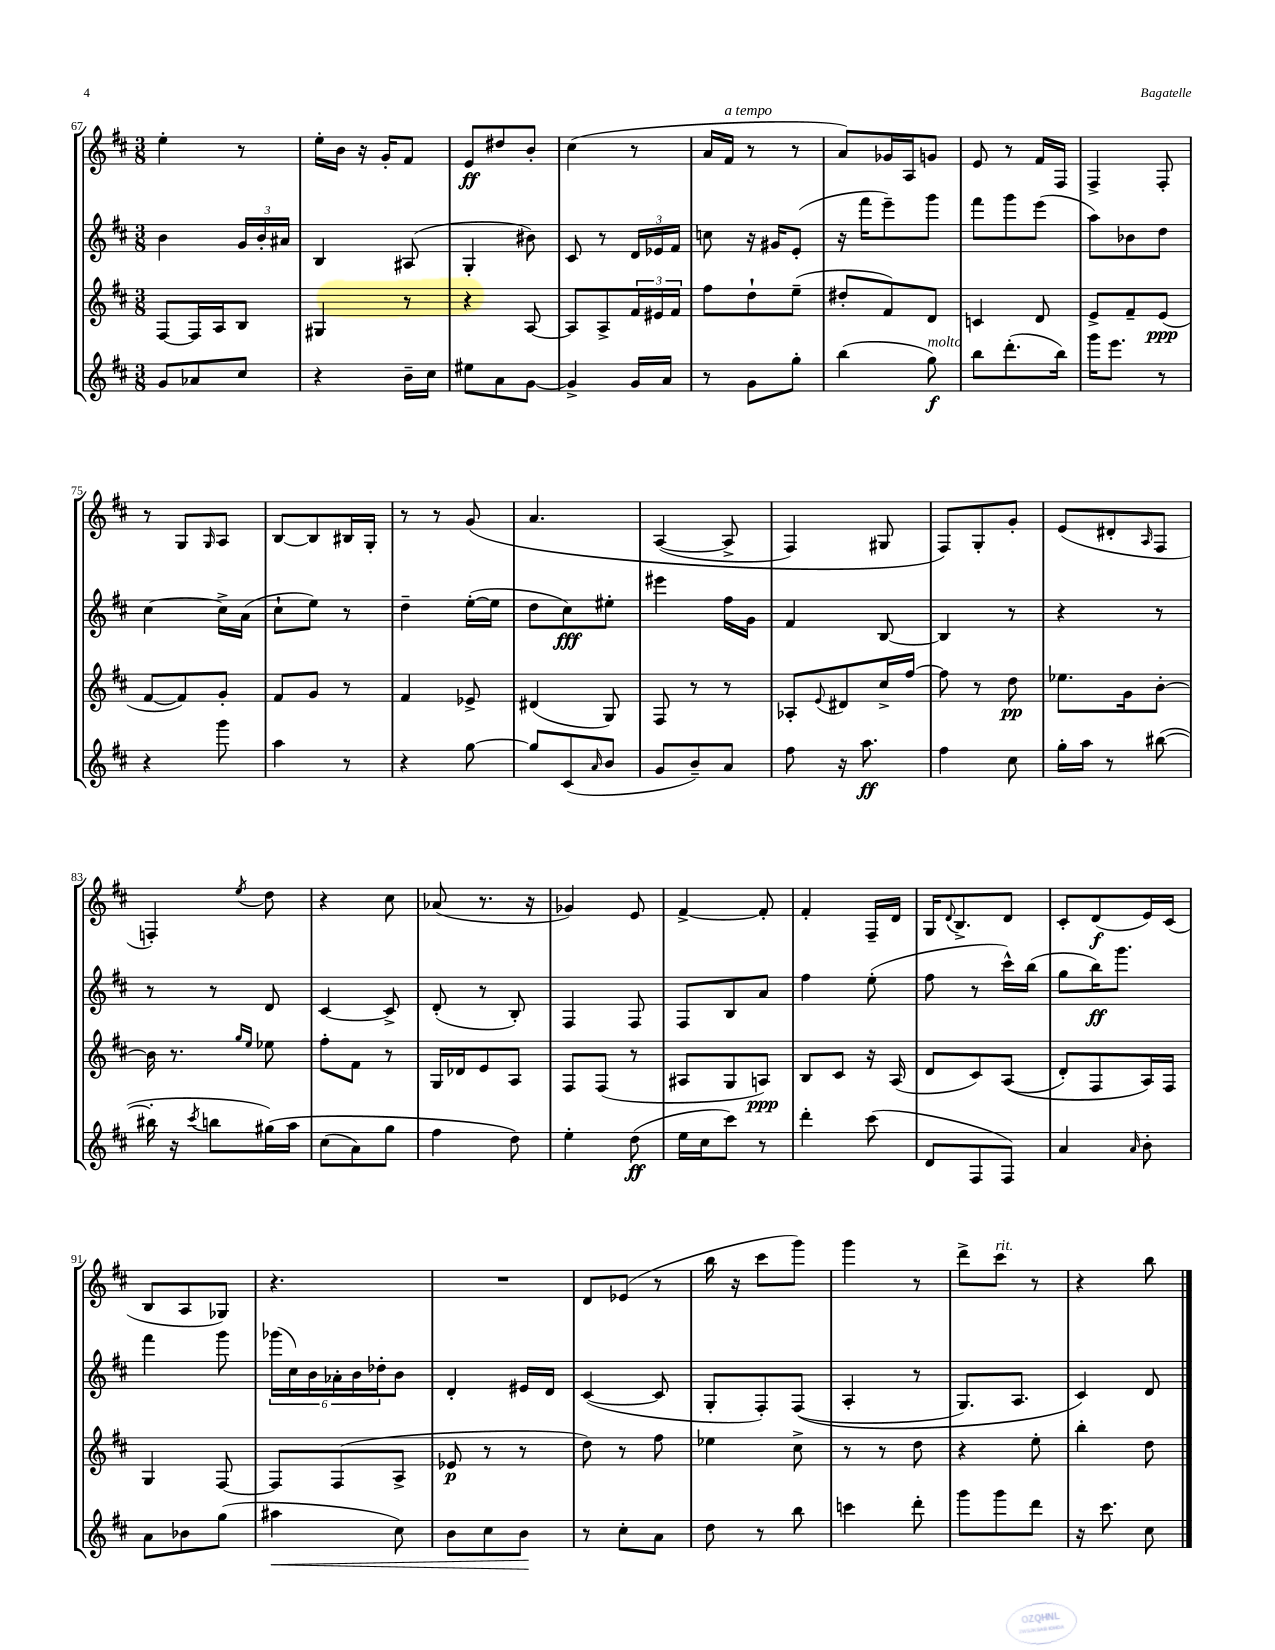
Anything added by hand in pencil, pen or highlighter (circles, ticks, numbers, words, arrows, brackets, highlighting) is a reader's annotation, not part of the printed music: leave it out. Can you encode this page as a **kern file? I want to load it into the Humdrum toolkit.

**kern	**dynam	**kern	**dynam	**kern	**dynam	**kern	**dynam
*part4	*part4	*part3	*part3	*part2	*part2	*part1	*part1
*staff4	*staff4	*staff3	*staff3	*staff2	*staff2	*staff1	*staff1
*clefG2	*	*clefG2	*	*clefG2	*	*clefG2	*
*k[f#c#]	*	*k[f#c#]	*	*k[f#c#]	*	*k[f#c#]	*
*M3/8	*	*M3/8	*	*M3/8	*	*M3/8	*
=67	=67	=67	=67	=67	=67	=67	=67
8g/L	.	[8F#/L	.	4b\	.	4ee'\	.
8a-X/	.	16F#/L]	.	.	.	.	.
.	.	16A/J	.	.	.	.	.
8cc#/J	.	8B/J	.	24g/LL	.	8r	.
.	.	.	.	24b'/	.	.	.
.	.	.	.	24a#X/JJ	.	.	.
=68	=68	=68	=68	=68	=68	=68	=68
4r	.	4G#X/	.	4B/	.	16ee'\LL	.
.	.	.	.	.	.	16b\JJ	.
.	.	.	.	.	.	16r	.
.	.	.	.	.	.	16g'/KL	.
16b~\LL	.	8r	.	(8A#X/	.	8f#/J	.
16cc#\JJ	.	.	.	.	.	.	.
=69	=69	=69	=69	=69	=69	=69	=69
8ee#X\L	.	4r	.	4G'/	.	8e/L	ff
8a\	.	.	.	.	.	8dd#X/	.
[8g\J	.	[8A/	.	8b#X\)	.	8b'/J	.
=70	=70	=70	=70	=70	=70	=70	=70
4g^/]	.	8A/L]	.	8c#/	.	(4cc#\	.
.	.	8A^/	.	8r	.	.	.
16g/LL	.	24f#/L	.	24d/LL	.	8r	.
.	.	24e#X/	.	24e-X/	.	.	.
16a/JJ	.	.	.	.	.	.	.
.	.	24f#/JJ	.	24f#/JJ	.	.	.
=71	=71	=71	=71	=71	=71	=71	=71
8r	.	8ff#\L	.	8ccn\	.	16a/LL	.
!	!	!	!	!	!	!LO:TX:a:i:t=a tempo	!
.	.	.	.	.	.	16f#/JJ	.
8g\L	.	8dd`\	.	16r	.	8r	.
.	.	.	.	16g#X/KL	.	.	.
8gg'\J	.	(8ee~\J	.	(8e'/J	.	8r	.
=72	=72	=72	=72	=72	=72	=72	=72
(4bb\	.	8dd#X'/L	.	16r	.	8a/L)	.
.	.	.	.	16fff#\KL	.	.	.
.	.	8f#/)	.	8eee~\)	.	16g-X/L	.
.	.	.	.	.	.	16A/J	.
!LO:TX:a:i:t=molto	!	!	!	!	!	!	!
8gg\)	f	8d/J	.	8ggg\J	.	8gn/J	.
=73	=73	=73	=73	=73	=73	=73	=73
8bb\L	.	4cn/	.	8fff#\L	.	8e/	.
(8.ddd'\	.	.	.	8ggg\	.	8r	.
.	.	8d/	.	(8eee\J	.	16f#/LL	.
16bb\Jk)	.	.	.	.	.	16F#/JJ	.
=74	=74	=74	=74	=74	=74	=74	=74
16ggg\KL	.	8e^/L	.	8aa\L)	.	4F#^/	.
8.eee\J	.	.	.	.	.	.	.
.	.	8f#~/	.	8b-X\	.	.	.
8r	.	(8e/J	ppp	8dd\J	.	8F#'/	.
!!LO:LB:g=z
=75	=75	=75	=75	=75	=75	=75	=75
4r	.	[8f#/L	.	[4cc#\	.	8r	.
.	.	8f#/])	.	.	.	8G/L	.
.	.	.	.	.	.	16qqG/	.
8ggg\	.	8g'/J	.	16cc#^\LL]	.	8A/J	.
.	.	.	.	(16a\JJ	.	.	.
=76	=76	=76	=76	=76	=76	=76	=76
4aa\	.	8f#/L	.	8cc#`\L	.	[8B/L	.
.	.	8g/J	.	8ee\J)	.	8B/]	.
8r	.	8r	.	8r	.	16B#X/L	.
.	.	.	.	.	.	16G'/JJ	.
=77	=77	=77	=77	=77	=77	=77	=77
4r	.	4f#/	.	4dd~\	.	8r	.
.	.	.	.	.	.	8r	.
[8gg\	.	8e-X^/	.	([16ee'\LL	.	(8g/	.
.	.	.	.	16ee\JJ]	.	.	.
=78	=78	=78	=78	=78	=78	=78	=78
8gg/L]	.	(4d#X/	.	8dd\L	.	4.a/	.
(8c#/	.	.	.	8cc#\)	fff	.	.
16qqa/	.	.	.	.	.	.	.
8b/J	.	8G/)	.	8ee#X'\J	.	.	.
=79	=79	=79	=79	=79	=79	=79	=79
8g/L	.	8F#/	.	4eee#X\	.	([4A/	.
8b~/)	.	8r	.	.	.	.	.
8a/J	.	8r	.	16ff#\LL	.	8A^/]	.
.	.	.	.	16g\JJ	.	.	.
=80	=80	=80	=80	=80	=80	=80	=80
8ff#\	.	8A-X'/L	.	4f#/	.	4F#/)	.
.	.	8qqe/	.	.	.	.	.
16r	.	8d#X/	.	.	.	.	.
8.aa\	ff	.	.	.	.	.	.
.	.	16cc#^/L	.	[8B/	.	8G#X/	.
.	.	[16ff#/JJ	.	.	.	.	.
=81	=81	=81	=81	=81	=81	=81	=81
4ff#\	.	8ff#\]	.	4B/]	.	8F#/L)	.
.	.	8r	.	.	.	8G'/	.
8cc#\	.	8dd\	pp	8r	.	8g'/J	.
=82	=82	=82	=82	=82	=82	=82	=82
16gg'\LL	.	8.ee-X\L	.	4r	.	(8e/L	.
16aa\JJ	.	.	.	.	.	.	.
8r	.	.	.	.	.	8d#X'/	.
.	.	16g\k	.	.	.	.	.
.	.	.	.	.	.	16qqA/	.
([8bb#X\	.	[8b'\J	.	8r	.	8F#/J	.
!!LO:LB:g=z
=83	=83	=83	=83	=83	=83	=83	=83
16bb#X'\]	.	16b\]	.	8r	.	4Fn'/)	.
16r	.	8.r	.	.	.	.	.
8qccc#/	.	.	.	.	.	.	.
8bbn\L	.	.	.	8r	.	.	.
.	.	16qqgg/LL	.	.	.	.	.
.	.	16qqee/JJ	.	.	.	8qee/	.
(16gg#X\L)	.	8ee-X\	.	8d/	.	8dd\	.
16aa\JJ	.	.	.	.	.	.	.
=84	=84	=84	=84	=84	=84	=84	=84
(8cc#\L	.	8ff#'\L	.	[4c#/	.	4r	.
8a\)	.	8f#\J	.	.	.	.	.
8gg\J	.	8r	.	8c#^/]	.	8cc#\	.
=85	=85	=85	=85	=85	=85	=85	=85
4ff#\	.	16G/LL	.	(8d'/	.	(8a-X/	.
.	.	16d-X/J	.	.	.	.	.
.	.	8e/	.	8r	.	8.r	.
8dd\)	.	8A/J	.	8B'/)	.	.	.
.	.	.	.	.	.	16r	.
=86	=86	=86	=86	=86	=86	=86	=86
4ee'\	.	8F#/L	.	4F#/	.	4g-X/)	.
.	.	(8F#/J	.	.	.	.	.
(8dd\	ff	8r	.	8F#/	.	8e/	.
=87	=87	=87	=87	=87	=87	=87	=87
16ee\LL	.	8A#X/L	.	8F#/L	.	[4f#^/	.
16cc#\J	.	.	.	.	.	.	.
8ccc#\J)	.	8G/	.	8B/	.	.	.
8r	.	8An/J)	ppp	8a/J	.	8f#'/]	.
=88	=88	=88	=88	=88	=88	=88	=88
4ddd'\	.	8B/L	.	4ff#\	.	4f#'/	.
.	.	8c#/J	.	.	.	.	.
(8ccc#\	.	16r	.	(8ee'\	.	16F#~/LL	.
.	.	(16A/	.	.	.	16d/JJ	.
=89	=89	=89	=89	=89	=89	=89	=89
8d/L	.	8d/L	.	8ff#\	.	16G/KL	.
.	.	.	.	.	.	8qqd/	.
.	.	.	.	.	.	8.B^/	.
8F#/	.	8c#/)	.	8r	.	.	.
8F#/J)	.	((8A/J	.	16ccc#^^\LL)	.	8d/J	.
.	.	.	.	(16bb\JJ	.	.	.
=90	=90	=90	=90	=90	=90	=90	=90
4a/	.	8d'/L)	.	8gg\L	.	8c#'/L	.
.	.	8F#/	.	16bb\K)	ff	(8d/	f
.	.	.	.	8.ggg\J	.	.	.
16qqa/	.	.	.	.	.	.	.
8b'\	.	16A/L)	.	.	.	16e/L)	.
.	.	16F#/JJ	.	.	.	(16c#/JJ	.
!!LO:LB:g=z
=91	=91	=91	=91	=91	=91	=91	=91
8a\L	.	4G/	.	4fff#\	.	8B/L	.
8b-X\	.	.	.	.	.	8A/	.
(8gg\J	.	[8F#/	.	8ggg\	.	8G-X/J)	.
=92	=92	=92	=92	=92	=92	=92	=92
!	!LO:HP:b	!	!	!	!	!	!
4aa#X\	<	8F#/L]	.	(24ggg-X\LL	.	4.r	.
.	.	.	.	24cc#\)	.	.	.
.	.	.	.	24b\	.	.	.
.	.	(8F#/	.	24a-X'\	.	.	.
.	.	.	.	24b\	.	.	.
.	.	.	.	24dd-X'\J	.	.	.
8cc#\)	.	8A^/J	.	8b\J	.	.	.
=93	=93	=93	=93	=93	=93	=93	=93
8b\L	.	8e-X/	p	4d'/	.	4.r	.
8cc#\	.	8r	.	.	.	.	.
8b\J	.	8r	.	16e#X/LL	.	.	.
.	.	.	.	16d/JJ	.	.	.
.	[	.	.	.	.	.	.
=94	=94	=94	=94	=94	=94	=94	=94
8r	.	8dd\)	.	([4c#/	.	8d/L	.
8cc#'\L	.	8r	.	.	.	(8e-X/J	.
8a\J	.	8ff#\	.	8c#/]	.	8r	.
=95	=95	=95	=95	=95	=95	=95	=95
8dd\	.	4ee-X\	.	8G'/L	.	16bb\	.
.	.	.	.	.	.	16r	.
8r	.	.	.	8F#'/)	.	8ccc#\L	.
8bb\	.	8cc#^\	.	((8F#/J	.	8ggg\J)	.
=96	=96	=96	=96	=96	=96	=96	=96
4cccn\	.	8r	.	4A'/	.	4ggg\	.
.	.	8r	.	.	.	.	.
8ddd'\	.	8dd\	.	8r	.	8r	.
=97	=97	=97	=97	=97	=97	=97	=97
8ggg\L	.	4r	.	8.G/L)	.	8ddd^\L	.
!	!	!	!	!	!	!LO:TX:a:i:t=rit.	!
8ggg\	.	.	.	.	.	8ccc#\J	.
.	.	.	.	8.A/J	.	.	.
8ddd\J	.	8ee'\	.	.	.	8r	.
=98	=98	=98	=98	=98	=98	=98	=98
16r	.	4bb'\	.	4c#/)	.	4r	.
8.ccc#\	.	.	.	.	.	.	.
8cc#\	.	8dd\	.	8d/	.	8bb\	.
==	==	==	==	==	==	==	==
*-	*-	*-	*-	*-	*-	*-	*-
